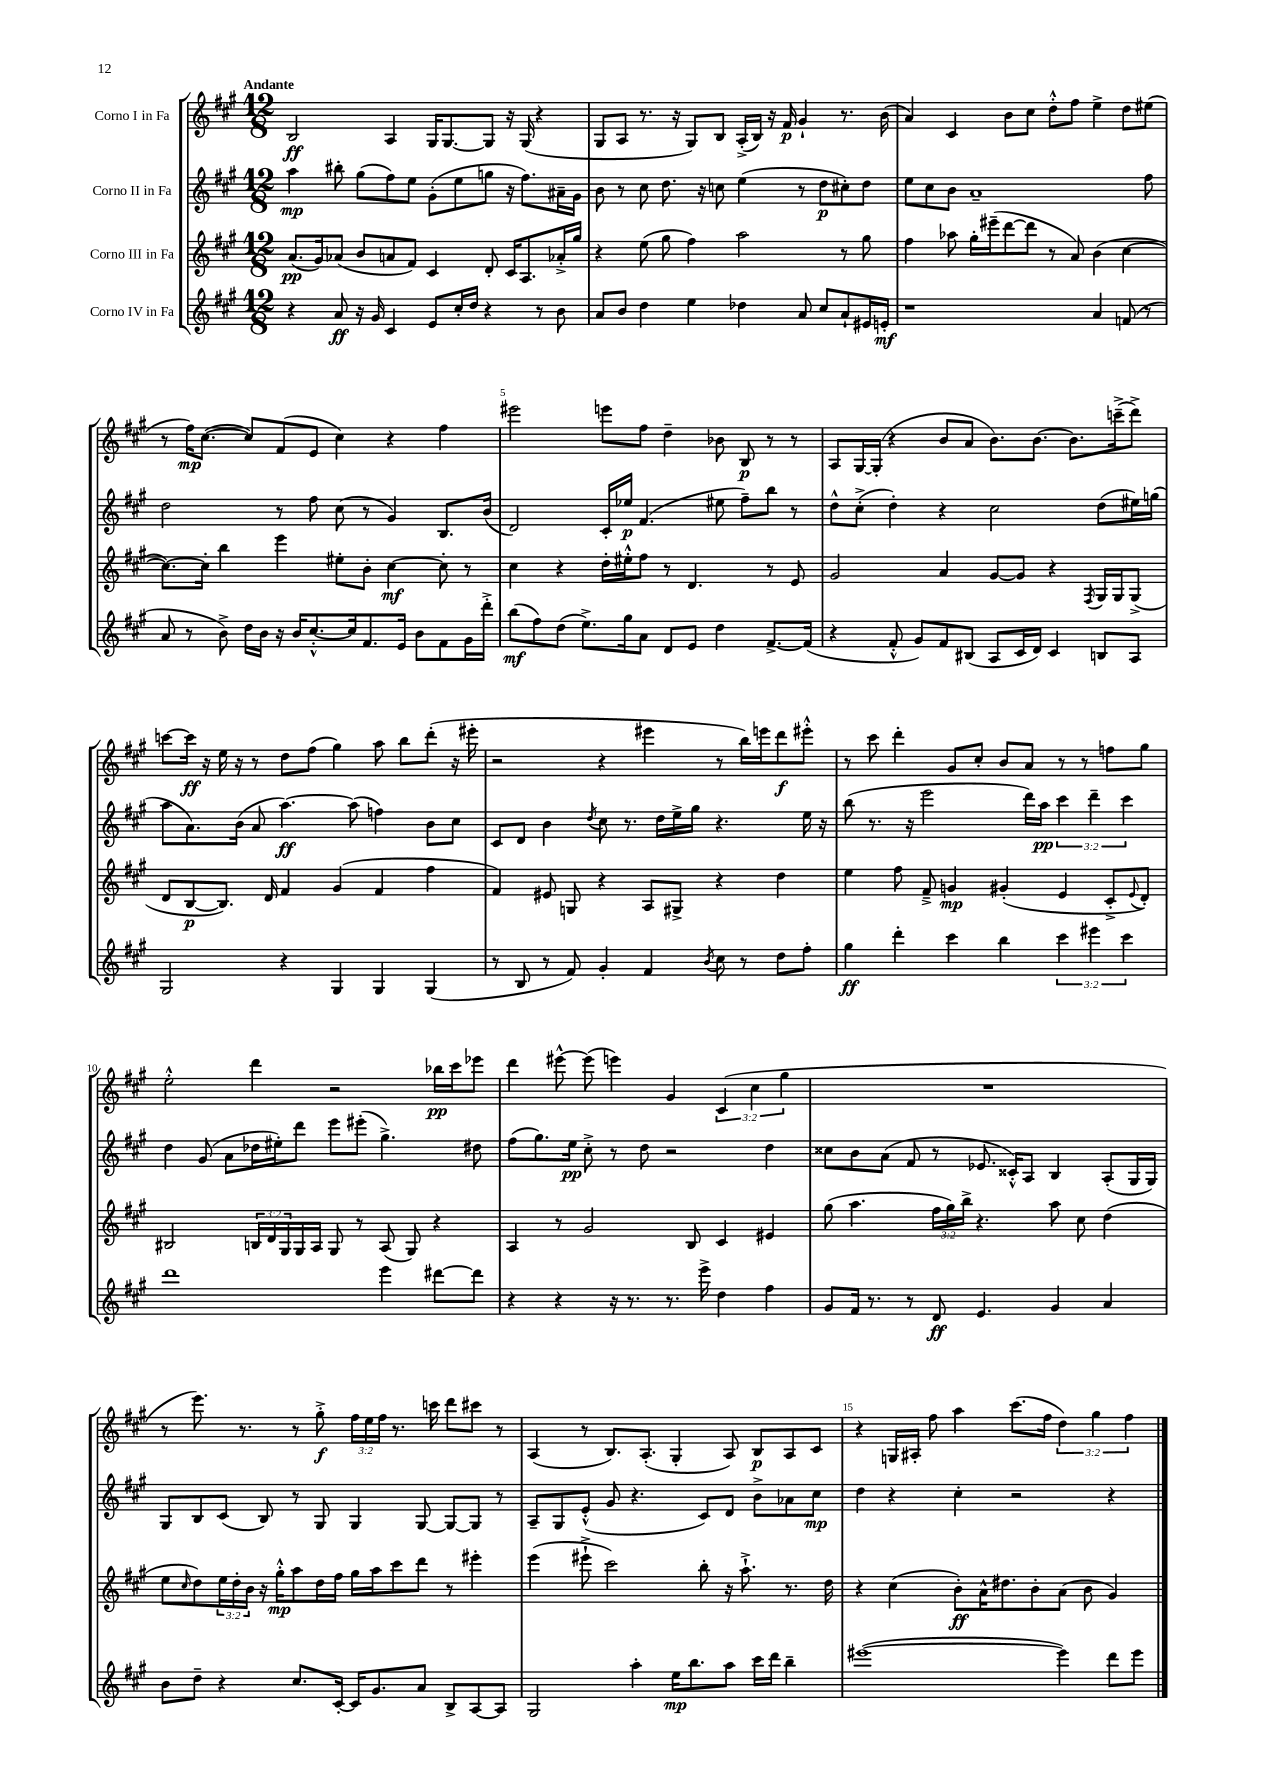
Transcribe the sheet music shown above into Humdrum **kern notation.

**kern	**kern	**kern	**kern
*staff4	*staff3	*staff2	*staff1
*clefG2	*clefG2	*clefG2	*clefG2
*k[f#c#g#]	*k[f#c#g#]	*k[f#c#g#]	*k[f#c#g#]
*M12/8	*M12/8	*M12/8	*M12/8
4r	(8.a	4aa	2B
.	16g#)	.	.
8a	(8a-	8bb#'	.
16r	8b	(8gg#	.
16g#	.	.	.
4c#	8a	8ff#)	4A
.	8f#)	8ee	.
8e	4c#	(8g#'	16G#
.	.	.	[8.G#
16cc#'	.	8ee	.
16dd	.	.	.
4r	8d'	8gg	8G#]
.	16c#	16r	16r
.	8.A	8.ff#)	(16G#
8r	.	.	4r
8b	16a-'^	16a#~	.
.	16gg#	16g#	.
=	=	=	=
8a	4r	8b	8G#
8b	.	8r	8A
4dd	(8ee	8cc#	8.r
.	8gg#	8.dd	.
.	.	.	16r
4ee	4ff#)	.	8G#)
.	.	16r	.
.	.	8cc	8B
4dd-	2aa	(4ee	(16A'^
.	.	.	16B)
.	.	.	16r
.	.	.	16f#
8a	.	8r	4g#`
8cc#	.	8dd	.
8a`	8r	8cc#')	8.r
16e#	8gg#	8dd	.
16e'	.	.	(16b
=	=	=	=
1r	4ff#	8ee	4a)
.	.	8cc#	.
.	8aa-	8b	4c#
.	16gg#'	1a~	.
.	(16eee#~	.	.
.	[8ddd	.	8b
.	8ddd]	.	8cc#
.	8r	.	8dd'^^
.	8a)	.	8ff#
4a	(4b	.	4ee^
(8f	[4cc#	.	8dd
8r	.	8ff#	(8ee#
=	=	=	=
8a	8.cc#_)	2dd	8r
8r	.	.	16ff#)
.	16cc#']	.	([8.cc#
8b^)	4bb	.	.
16dd	.	.	8cc#])
16b	.	.	.
16r	4eee	8r	(8f#
16b	.	.	.
[8.cc#'^^	.	8ff#	8e
.	8ee#'	(8cc#	4cc#)
16cc#]	.	.	.
8.f#	8b'	8r	.
.	[4cc#	4g#)	4r
16e	.	.	.
8b	.	.	.
8f#	8cc#']	8.B	4ff#
16g#	8r	.	.
16ddd'^	.	(16b	.
=	=	=	=
(8bb	4cc#	2d)	2eee#
8ff#)	.	.	.
(8dd	4r	.	.
8.ee^)	.	.	.
.	16dd'	16c#'	8eee
16gg#	16ee#'^^	16ee-	.
8a	8ff#	(4.f#	8ff#
8d	8r	.	4dd~
8e	4.d	.	.
4dd	.	8ee#	8b-
.	.	8ff#~)	8B
[8.f#^	8r	8bb	8r
.	8e	8r	8r
(16f#]	.	.	.
=	=	=	=
4r	2g#	8dd^^	8A
.	.	(8cc#'^	[16G#
.	.	.	(16G#']
8f#'^^	.	4dd')	4r
8g#)	.	.	.
8f#	4a	4r	8b
(8B#	.	.	8a
8A	[8g#	2cc#	8.b)
16c#	8g#]	.	.
16d)	.	.	[8.b
4c#	4r	.	.
.	.	.	8.b]
.	8qF#	.	.
8B	16G#	(8dd	.
.	16G#	.	(16ccc~^
8A	(8G#^	16ee#)	8ddd^)
.	.	(16gg	.
=	=	=	=
2G#	8d	8aa	[8ccc
.	[8B	8.a)	16ccc]
.	.	.	16r
.	8.B])	.	16ee
.	.	(16b	16r
.	.	8a	8r
.	16d	.	.
4r	4f#	[4.aa)	8dd
.	.	.	(8ff#
4G#	(4g#	.	4gg#)
.	.	(8aa]	.
4G#	4f#	4ff)	8aa
.	.	.	8bb
(4G#	4ff#	8b	(8ddd'
.	.	8cc#	16r
.	.	.	16eee#'
=	=	=	=
8r	4f#)	8c#	2r
8B	.	8d	.
8r	8e#	4b	.
8f#)	8G	.	.
.	.	8qdd	.
4g#'	4r	8cc#	4r
.	.	8.r	.
4f#	8A	.	4eee#
.	.	16dd	.
.	8G#^	16ee^	.
.	.	16gg#	.
8qb	.	.	.
8cc#	4r	4.r	8r
8r	.	.	16bb)
.	.	.	16eee
8dd	4dd	.	8ddd
8ff#'	.	16ee	8eee#'^^
.	.	16r	.
=	=	=	=
4gg#	4ee	(8bb	8r
.	.	8.r	8ccc#
4ddd'	8ff#	.	4ddd'
.	.	16r	.
.	8f#~^	2eee	.
4ccc#	4g	.	8g#
.	.	.	8cc#'
4bb	(4g#'	.	8b
.	.	16ddd)	8a
.	.	16aa	.
6ccc#	4e	6ccc#	8r
.	.	.	8r
6eee#	.	6ddd~	.
.	8c#'^	.	8ff
6ccc#	.	6ccc#	.
.	8qqe	.	.
.	8d')	.	8gg#
=	=	=	=
1ddd	2B#	4dd	2ee'^^
.	.	(8g#	.
.	.	8a	.
.	24B	16dd-	4ddd
.	24d	.	.
.	.	16ee#')	.
.	24G#	.	.
.	16G#	8ddd	.
.	16A	.	.
.	8G#	8eee	2r
.	8r	(8eee#'	.
4eee	(8A	4.gg#^)	.
.	8G#)	.	.
[8ddd#	4r	.	16bb-
.	.	.	16ccc#
8ddd#]	.	8dd#	8eee-
=	=	=	=
4r	4A	(8ff#	4ddd
.	.	8.gg#)	.
4r	8r	.	[8eee#^^
.	.	16ee	.
.	2g#	8cc#'^	(8eee#]
16r	.	8r	4eee)
8.r	.	.	.
.	.	8dd	.
8.r	.	2r	4g#
.	8B	.	.
16eee^	.	.	.
4dd	4c#	.	(6c#
.	.	.	6cc#
4ff#	4e#	4dd	.
.	.	.	6gg#
=	=	=	=
8g#	(8gg#	8cc##	1.r
16f#	4.aa	8b	.
8.r	.	.	.
.	.	(8a	.
8r	.	8f#	.
8d	24ff#	8r	.
.	24gg#)	.	.
.	24bb^	.	.
4.e	4.r	8.e-	.
.	.	16c##'^^)	.
.	.	8A	.
4g#	8aa	4B	.
.	8cc#	.	.
4a	(4dd	(8A'	.
.	.	16G#	.
.	.	16G#)	.
=	=	=	=
8b	8ee	8G#	8r
.	16qqcc#	.	.
8dd~	8dd)	8B	8.eee)
4r	24ee	(8c#	.
.	24dd'	.	.
.	.	.	8.r
.	24b	.	.
.	16r	8B)	.
.	16gg#'^^	.	.
8.cc#	8aa	8r	8r
.	16dd	8G#	8gg#'^
[16c#'	16ff#	.	.
16c#]	16gg#	4G#	24ff#
.	.	.	24ee
8.g#	16aa	.	.
.	.	.	24ff#
.	8ccc#	.	8.r
8a	8ddd	[8G#	.
.	.	.	16ccc
8B^	8r	8G#_	8ddd
[8A	4eee#'	8G#]	8ccc#
8A]	.	8r	8r
=	=	=	=
2G#	(4eee	8A~	(4A
.	.	8G#	.
.	8eee#`^	(8e'^^	8r
.	2ccc#)	8g#	8.B)
4aa'	.	4.r	.
.	.	.	(8.A'
16ee	.	.	4G#'
8.bb	.	.	.
.	8bb'	8c#)	.
8aa	16r	8d	8A)
.	8.aa`^	.	.
16ccc#	.	8b^	8B
16ddd	.	.	.
4bb~	8.r	8a-	8A
.	.	8cc#	8c#
.	16dd	.	.
=	=	=	=
([1eee#	4r	4dd	4r
.	(4cc#	4r	16G
.	.	.	16A#'
.	.	.	8ff#
.	8b')	4cc#'	4aa
.	16a^^	.	.
.	8.dd#	.	.
.	.	2r	(8.ccc#
.	8b'	.	.
.	.	.	16ff#
4eee#])	(8a	.	6dd)
.	8b	.	.
.	.	.	6gg#
8ddd	4g#)	4r	.
.	.	.	6ff#
8eee#	.	.	.
==	==	==	==
*-	*-	*-	*-
